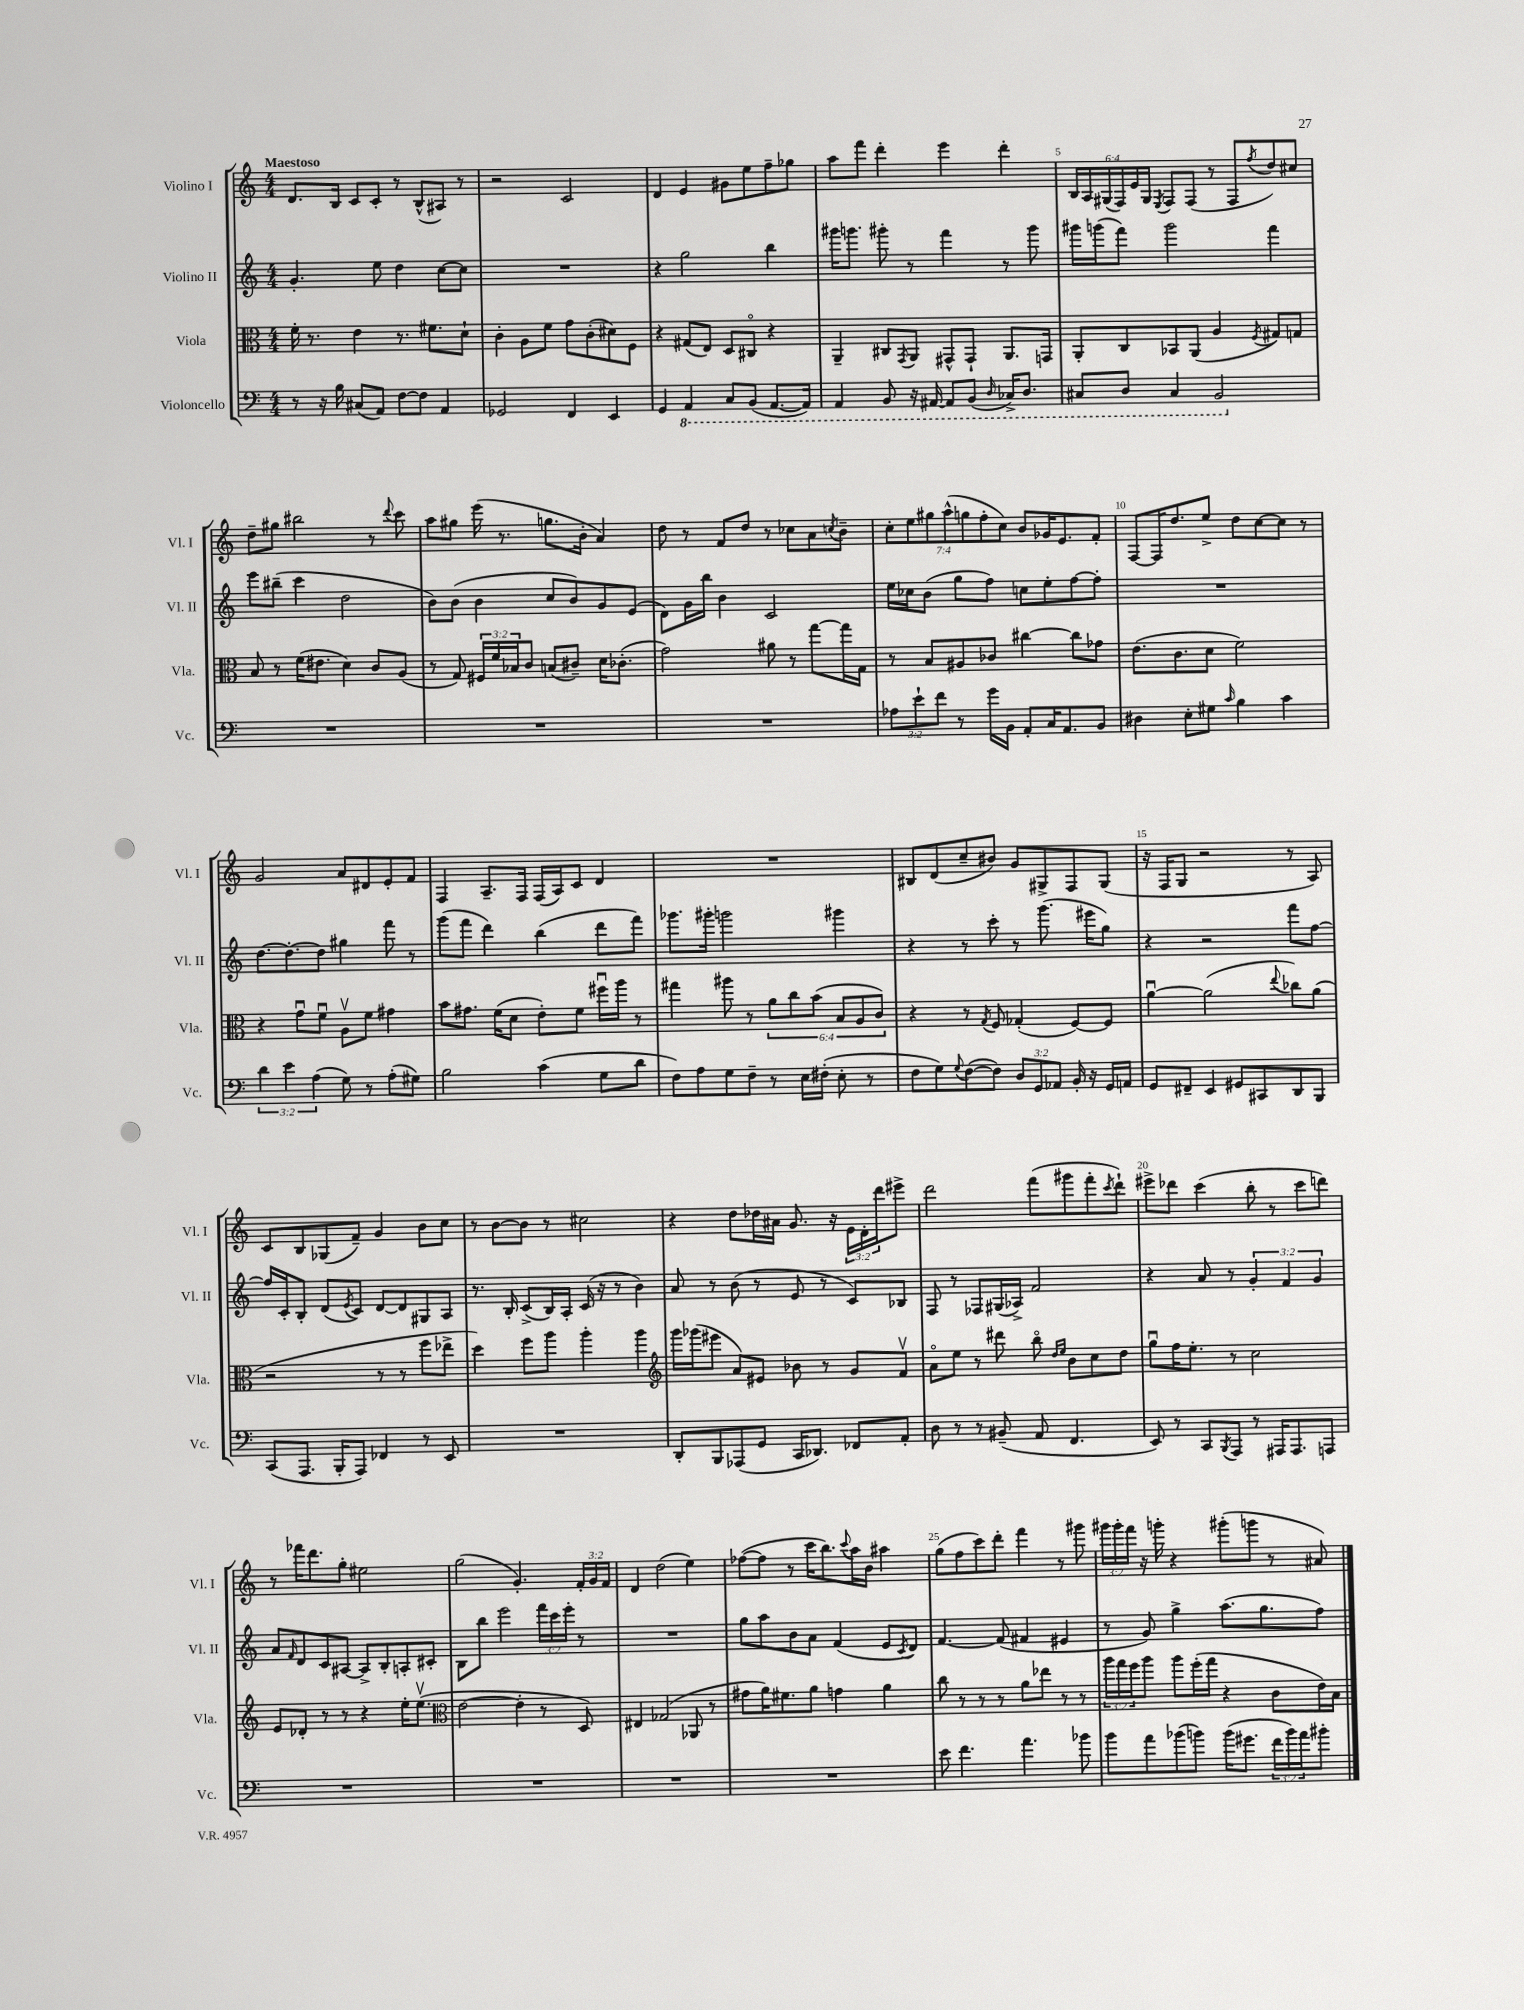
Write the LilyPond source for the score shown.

<<
\new StaffGroup <<
\new Staff = "s0" \with { instrumentName = "Violino I" shortInstrumentName = "Vl. I" } {
    \clef treble \key c \major \numericTimeSignature \time 4/4 \override Staff.TupletNumber.text = #tuplet-number::calc-fraction-text \tempo "Maestoso"
    d'8. b16 c'8 c'8-. r8 b8-^( ais8) r8 |
    r2 c'2 |
    d'4 e'4 gis'8 e''8 f''8-- ges''8 |
    a''8 f'''8 d'''4-. e'''4 d'''4-. |
    \tuplet 6/4 { b16 a16 gis16( f16) e'16 gis16 } \acciaccatura { e8 } f8 f8( r8 f8 \acciaccatura { f''8 } d''8) cis''8 |
    d''8-- gis''8 bis''2 r8 \appoggiatura { d'''8 } c'''8 |
    a''8 gis''8 e'''16( r8. g''8. b'16-. a'4) |
    d''8 r8 f'8 d''8 r8 ces''8 a'8 \acciaccatura { c''8 } b'8-- |
    \tuplet 7/4 { c''8-. e''8 gis''8 a''8-^( g''8 f''8-. c''8) } b'8 ges'16 e'8. f'8-. |
    f8~ f16 d''8. e''8-> d''8 c''8~ c''8 r8 |
    g'2 a'8 dis'8 e'8-. f'8 |
    f4 a8.-- f16 f16( a16) c'8 d'4 |
    R1 |
    bis8 d'8( c''8-- bis'8) g'8 gis8-> f8 gis8( |
    r16 f16 g8 r2 r8 a8) |
    c'8 b8 ges8( f'8--) g'4 b'8 c''8 |
    r8 b'8~ b'8 r8 cis''2 |
    r4 d''8 des''16 ais'16 g'8. r16 \tuplet 3/2 { e'16 d'16-. d'''16 } eis'''8-> |
    d'''2 f'''8( gis'''8 f'''8-. \acciaccatura { c'''8 } d'''8-!) |
    eis'''8-> des'''8 c'''4( b''8-. r8 c'''8 d'''8) |
    r8 fes'''16 d'''8. g''8-. eis''2 |
    g''2( g'4.-.) \tuplet 3/2 { f'16-. g'16 f'16 } |
    d'4 d''2( e''4) |
    fes''8~( fes''8 r8 c'''16 b''8.) \appoggiatura { c'''8 } a''16 b'16 ais''4 |
    g''8( f''8 c'''8) d'''8-. f'''4 r8 gis'''8 |
    \tuplet 3/2 { gis'''16 gis'''16-. f'''16 } r16 g'''16-. r4 gis'''8-.( g'''8 r8 ais'8) \bar "|." |
}
\new Staff = "s1" \with { instrumentName = "Violino II" shortInstrumentName = "Vl. II" } {
    \clef treble \key c \major \numericTimeSignature \time 4/4 \override Staff.TupletNumber.text = #tuplet-number::calc-fraction-text
    g'4.-. e''8 d''4 c''8~ c''8 |
    R1 |
    r4 g''2 b''4 |
    gis'''16 g'''8. gis'''8-. r8 f'''4 r8 gis'''8 |
    gis'''16 g'''16( f'''8) g'''2 f'''4 |
    e'''8 bis''8--( c'''4 d''2 |
    b'8) b'8( b'4 c''8 b'8) g'8 e'8( |
    d'8) g'16 b''16 b'4 c'2 |
    e''16 ces''16 b'8( g''8 f''8) c''8 e''8-. f''8~ f''8-. |
    R1 |
    d''8.~ d''8.~-. d''8 gis''4 f'''8 r8 |
    g'''8( f'''8 d'''4) b''4( d'''8 f'''8) |
    ges'''8. gis'''16-. g'''2 gis'''4 |
    r4 r8 c'''8-. r8 g'''8.( eis'''16 g''8) |
    r4 r2 f'''8 f''8~ |
    f''16 c'16-. b8-. d'8( \acciaccatura { e'8 } c'8) d'8~ d'8 gis8 a8 |
    r8. b16-. c'8->( b16) a16-. c'16( r16 r8 b'4) |
    a'8 r8 b'8( r8 e'8 r8 c'8) bes8 |
    f8 r8 fes8 gis16( aes16->) f'2 |
    r4 a'8 r8 \tuplet 3/2 { g'4-. f'4 g'4 } |
    a'8 \grace { f'16 } d'8 c'8 ais8~ ais8-> b8-. a8-. cis'8-. |
    b8 b''8 e'''2 \tuplet 3/2 { f'''16 c'''16 e'''16-. } r8 |
    R1 |
    g''8 a''8 b'8 a'8 f'4( e'8 \acciaccatura { c'8 } d'8) |
    f'4.~ f'8( fis'4 eis'4 |
    r8 g'8) g''4-> a''8.( g''8. f''8) \bar "|." |
}
\new Staff = "s2" \with { instrumentName = "Viola" shortInstrumentName = "Vla." } {
    \clef alto \key c \major \numericTimeSignature \time 4/4 \override Staff.TupletNumber.text = #tuplet-number::calc-fraction-text
    f'16-. r8. e'4 r8. fis'8. d'8-! |
    c'4-. a8 f'8 g'8 c'8-.( dis'8) f8 |
    r4 gis8( e8) d8 cis8\flageolet r4 |
    a,4-- cis8 \acciaccatura { g,8 } a,8 gis,8-^ gis,8-! a,8. g,16 |
    a,8-. c8 bes,8 a,8( a4 \acciaccatura { f8 } gis8) g8 |
    b8 r8 f'16( eis'8. d'4) c'8 a8( |
    r8 g8) \tuplet 3/2 { fis16 f'16 bes16 } c'8 b8( cis'8--) d'16 ces'8.-.( |
    g'2) ais'8 r8 g''8~ g''16 g16 |
    r8 b8 ais8 ces'8 cis''4~ cis''8 ges'8 |
    e'8.( c'8. d'8 f'2) |
    r4 g'8\downbow f'8\downbow a8\upbow f'8 gis'4 |
    b'8 gis'8. f'16( d'8 e'8-.) f'8 fis''16\downbow a''16 r8 |
    gis''4 ais''8 r8 \tuplet 6/4 { a'8 c''8 b'8( b8 a8 c'8) } |
    r4 r8 \acciaccatura { g8 } f8 ges4-.( f8~) f8 |
    a'4~\downbow a'2( \appoggiatura { e''8 } ces''8) a'8( |
    r2 r8 r8 f''8 ees''8-> |
    d''4) f''8 a''8 a''4-. a''4 |
    \clef treble g'''16 ges'''16( eis'''8 a'8) eis'8 bes'8 r8 g'8 f'8\upbow |
    a'8\flageolet e''8 r8 dis'''8 b''8\flageolet \grace { d''16 e''16 } b'8 c''8 d''8 |
    g''8\downbow f''16 e''8.-. r8 c''2 |
    e'8 des'8-. r8 r8 r4 e''16-. e''8.\upbow( |
    \clef alto e'2~ e'4-. r8 d8) |
    eis4 ges2( aes,8 r8 |
    gis'8 a'16) fis'8. a'8 g'4 a'4 |
    c''8 r8 r8 r8 a'8 ees''8 r8 r8 |
    \tuplet 3/2 { a''16 g''16 f''16 } a''8 a''8 f''16-.( g''16 r4 c'8 e'16) b16 \bar "|." |
}
\new Staff = "s3" \with { instrumentName = "Violoncello" shortInstrumentName = "Vc." } {
    \clef bass \key c \major \numericTimeSignature \time 4/4 \override Staff.TupletNumber.text = #tuplet-number::calc-fraction-text
    r8 r16 b16 cis8( a,8) f8~ f8 a,4 |
    ges,2 f,4 e,4 |
    g,4 \ottava #-1 a,,4 c,8 b,,8( a,,8.~ a,,16) |
    a,,4 b,,8 r16 ais,,16~ ais,,8 b,,8( \grace { d,16 } ces,16->) d,8. |
    cis,8 d,8 cis,4 b,,2 \ottava #0 |
    R1 |
    R1 |
    R1 |
    \tuplet 3/2 { aes8 e'8-! f'8 } r8 g'16 b,16 a,8-. c16 a,8. b,8 |
    dis4 e8-. gis8 \grace { c'16 } b4 c'4 |
    \tuplet 3/2 { d'4 e'4 a4( } g8) r8 a8-.( gis8) |
    b2 c'4( g8 d'8 |
    f8) a8 g8 f8-- r8 e16 fis16-.( e8-. r8 |
    f8 g8) \appoggiatura { g8 } f8~( f8) \tuplet 3/2 { d8 g,8 aes,8 } b,16-. r16 g,16 a,16 |
    g,8 fis,8-- e,4 gis,8 cis,8 d,8 b,,8 |
    c,8( a,,8. b,,16-. a,,8) fes,4 r8 e,8 |
    R1 |
    d,8-. b,,8 aes,,8( g,8 c,16 des,8.) fes,8 a,8-. |
    d8 r8 r8 bis,8--( a,8 f,4. |
    e,8) r8 c,8 \acciaccatura { b,,8 } a,,8 r8 ais,,16 ais,,8. a,,8 |
    R1 |
    R1 |
    R1 |
    R1 |
    e'8 f'4. a'4. bes'8 |
    b'8 a'8 bes'8( b'8) b'16( gis'8. \tuplet 3/2 { f'16 b'16) a'16 } bis'8-. \bar "|." |
}
>>
>>
\layout { \context { \Score \override BarNumber.break-visibility = ##(#f #t #t) barNumberVisibility = #(every-nth-bar-number-visible 5) } }
